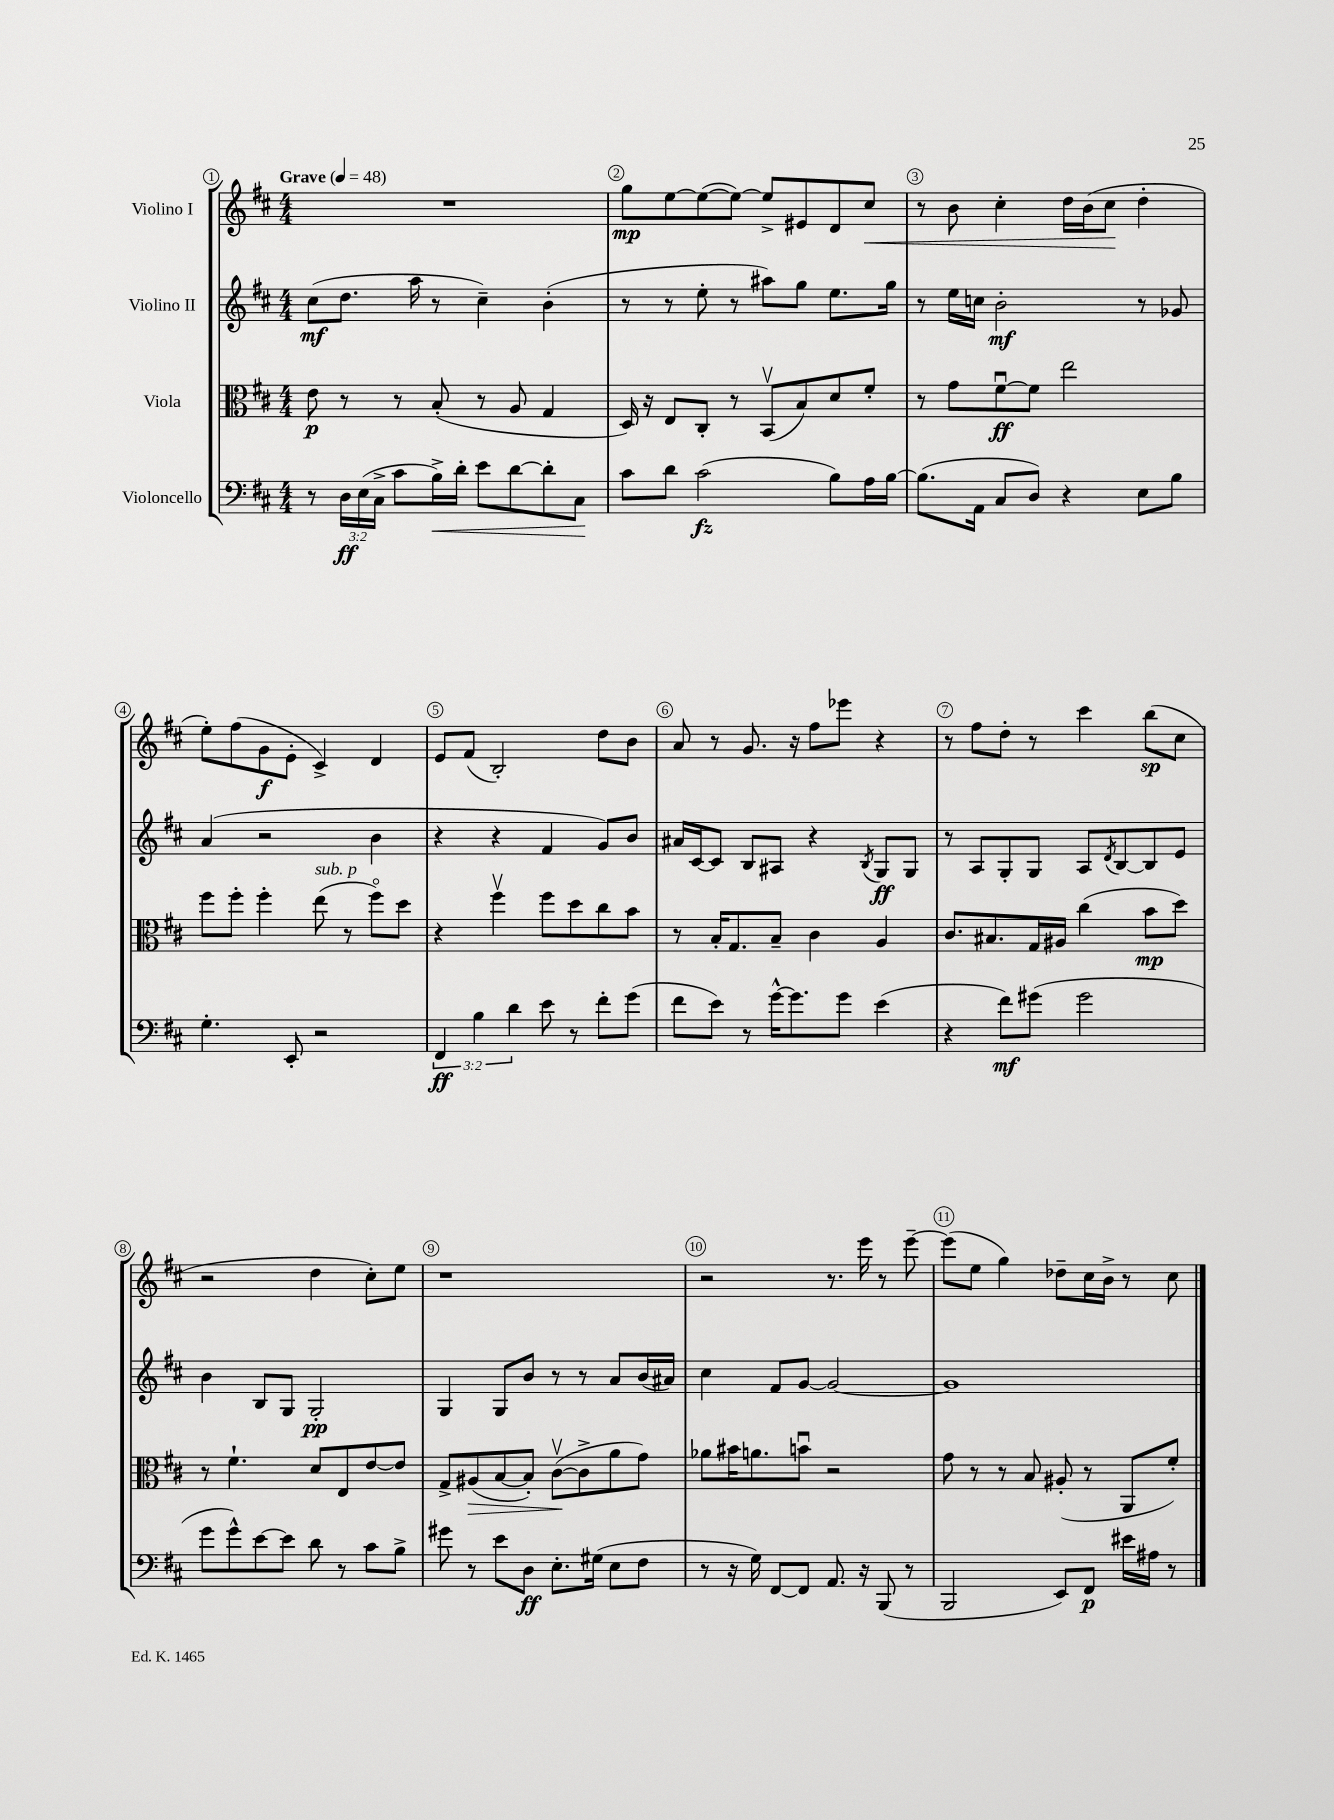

**kern	**kern	**kern	**kern
*staff4	*staff3	*staff2	*staff1
*clefF4	*clefC3	*clefG2	*clefG2
*k[f#c#]	*k[f#c#]	*k[f#c#]	*k[f#c#]
*M4/4	*M4/4	*M4/4	*M4/4
*MM48	*MM48	*MM48	*MM48
8r	8e	(8cc#	1r
24D	8r	8.dd	.
(24E	.	.	.
24C#^	.	.	.
8c#	8r	.	.
.	.	16aa	.
16B^)	(8B'	8r	.
16d'	.	.	.
8e	8r	4cc#~)	.
[8d	8A	.	.
8d']	4G	(4b'	.
8C#	.	.	.
=	=	=	=
8c#	16D)	8r	8gg
.	16r	.	.
8d	8E	8r	[8ee
(2c#	8C#'	8ee'	(8ee_
.	8r	8r	8ee_)
.	(8BBv	8aa#)	8ee^]
.	8B)	8gg	8e#
8B)	8d	8.ee	8d
16A	8f#'	.	8cc#
[16B	.	16gg	.
=	=	=	=
(8.B]	8r	8r	8r
.	8g	16ee	8b
16AA	.	16cc	.
8C#	[8f#u	2b'	4cc#'
8D)	8f#]	.	.
4r	2ee	.	16dd
.	.	.	(16b
.	.	.	8cc#
8E	.	8r	4dd'
8B	.	8g-	.
=	=	=	=
4.G'	8ff#	(4a	8ee')
.	8ff#'	.	(8ff#
.	4ff#'	2r	8g
8EE'	.	.	8e'
2r	(8ee	.	4c#^)
.	8r	.	.
.	8ff#o)	4b	4d
.	8dd	.	.
=	=	=	=
6FF#	4r	4r	8e
.	.	.	(8f#
6B	.	.	.
.	4ff#v	4r	2B')
6d	.	.	.
8e	8ff#	4f#	.
8r	8dd	.	.
8f#'	8cc#	8g)	8dd
(8g	8b	8b	8b
=	=	=	=
8f#	8r	16a#	8a
.	.	[16c#	.
8e)	16B'	8c#]	8r
.	8.G	.	.
8r	.	8B	8.g
[16g^^	8B~	8A#	.
8.g]	.	.	16r
.	4c#	4r	8ff#
8g	.	.	8eee-
.	.	8qB	.
(4e	4A	8G	4r
.	.	8G	.
=	=	=	=
4r	8.c#	8r	8r
.	.	8A	8ff#
.	8.B#	.	.
8f#)	.	8G'	8dd'
(8g#	16G	8G	8r
.	16A#	.	.
2g#	(4cc#	8A	4ccc#
.	.	8qd	.
.	.	[8B	.
.	8b	8B]	(8bb
.	8dd)	8e	8cc#
=	=	=	=
8g	8r	4b	2r
8g^^)	4.f#`	.	.
[8e	.	8B	.
8e]	.	8G	.
8d	8d	2G'	4dd
8r	8E	.	.
8c#	[8e	.	8cc#')
8B^	8e]	.	8ee
=	=	=	=
8g#	8G^	4G	1r
8r	(8A#	.	.
8e	[8B	8G	.
8D	8B'])	8b	.
8.E'	([8c#v	8r	.
.	8c#^]	8r	.
(16G#	.	.	.
8E	8a	8a	.
8F#	8g)	(16b	.
.	.	16a#)	.
=	=	=	=
8r	8a-	4cc#	2r
16r	16b#	.	.
16G)	8.a	.	.
[8FF#	.	8f#	.
8FF#]	8bu	[8g	.
8.AA	2r	2g_	8.r
16r	.	.	16eee
(8BBB	.	.	8r
8r	.	.	[8eee~
=	=	=	=
2BBB	8g	1g]	(8eee]
.	8r	.	8ee
.	8r	.	4gg)
.	8B	.	.
8EE)	(8A#'	.	8dd-~
8FF#	8r	.	16cc#
.	.	.	16b^
16e#	8AA	.	8r
16A#	.	.	.
8r	8f#')	.	8cc#
==	==	==	==
*-	*-	*-	*-
